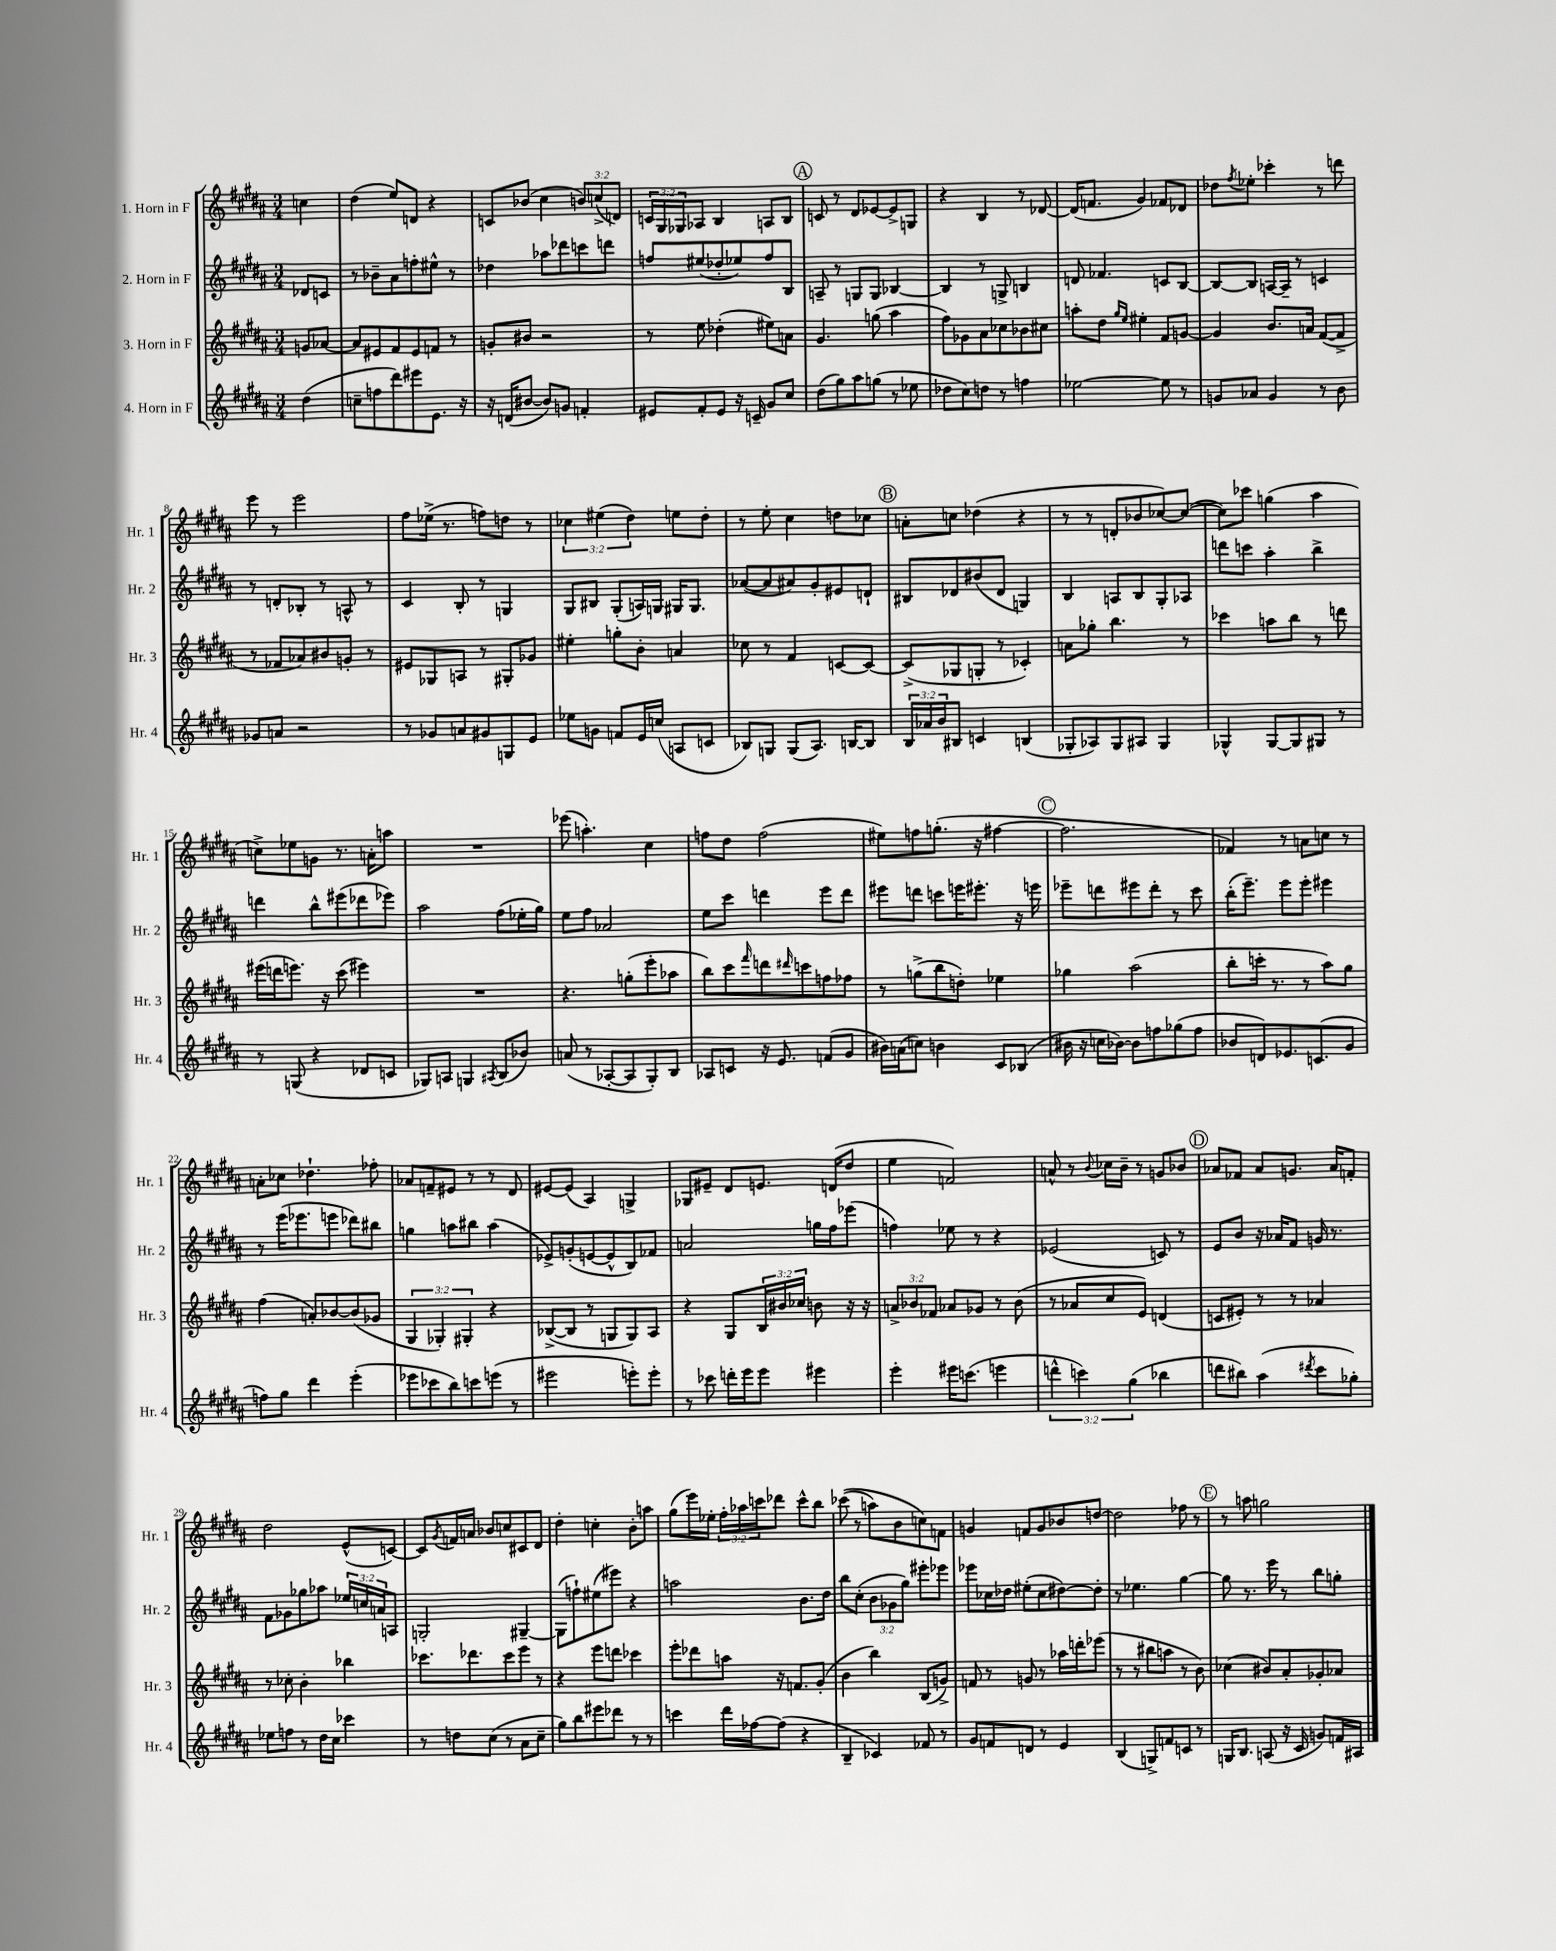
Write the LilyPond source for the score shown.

<<
\new StaffGroup <<
\new Staff = "s0" \with { instrumentName = "1. Horn in F" shortInstrumentName = "Hr. 1" } {
    \clef treble \key b \major \numericTimeSignature \time 3/4 \override Staff.TupletNumber.text = #tuplet-number::calc-fraction-text \partial 4
    c''4 |
    dis''4( e''8) d'8 r4 |
    c'8 bes'8( cis''4 \tuplet 3/2 { b'8) c''8->( d'8) } |
    \tuplet 3/2 { c'16 gis16 ges16 } aes8 b4 a8 b8 |
    \mark \markup { \circle "A" } c'8 r8 dis'8 ees'8~ ees'8-> g8 |
    r4 b4 r8 des'8~ |
    des'16( f'8. gis'4) fes'8 des'8 |
    des''8 \acciaccatura { fis''8 } ees''8-. ces'''4-. r8 d'''8 |
    e'''8 r8 e'''2 |
    fis''8 ees''16->( r8. f''8) d''8 r8 |
    \tuplet 3/2 { ces''4 eis''4( dis''4) } e''8 dis''8-. |
    r8 e''8-. cis''4 d''8 ces''8 |
    \mark \markup { \circle "B" } a'8-. c''8 des''4( r4 |
    r8 r8 d'8-. bes'8 ces''8~) ces''8~( |
    ces''8) ces'''8 g''4( ais''4 |
    c''8->) ees''8 g'8 r8. a'16-. a''8 |
    R2. |
    ees'''8( a''4.-.) cis''4 |
    f''8 dis''8 f''2( |
    eis''8) f''8 g''8.-.( r16 fis''4~ |
    \mark \markup { \circle "C" } fis''2. |
    fes'4) r8 a'8 c''8 r8 |
    a'8-. ces''8 des''4.-! fes''8-. |
    aes'8 f'8-- eis'8 r8 r8 dis'8 |
    eis'8~ eis'8( ais4) g4-> |
    ges8 eis'8-- dis'8 e'8. d'16( dis''8 |
    e''4 f'2) |
    a'8-^ r8 \appoggiatura { b'8 } ces''16 b'16-- r8 g'8 bes'8 |
    \mark \markup { \circle "D" } aes'8 fes'8 aes'8 g'8. aes'16 f'8-. |
    dis''2 e'8-^( c'8~) |
    c'8 \acciaccatura { gis'8 } f'16 a'16 bes'8 c''8 cis'8 dis'8 |
    dis''4-. c''4-. b'8-. a''8 |
    gis''8( e'''16) ees''16-. \tuplet 3/2 { fis''16-. aes''16 c'''16 } des'''8 c'''8-^ b''8 |
    ces'''8(\( r8 a''8) b'8 c''8\) f'8 |
    g'4 f'8 g'8 bes'8 d''8~ |
    d''2 fes''8 r8 |
    \mark \markup { \circle "E" } r8 a''8 g''2 \bar "|." |
}
\new Staff = "s1" \with { instrumentName = "2. Horn in F" shortInstrumentName = "Hr. 2" } {
    \clef treble \key b \major \numericTimeSignature \time 3/4 \override Staff.TupletNumber.text = #tuplet-number::calc-fraction-text \partial 4
    des'8 c'8 |
    r8 bes'8-- ais'8 f''8-. eis''8-^ r8 |
    des''4 aes''8 des'''8 c'''8 d'''8 |
    f''8 eis''8( des''8-. ees''8) f''8 b8 |
    \mark \markup { \circle "A" } a8-- r8 g8 g8 bes4~ |
    bes4 r8 g8-> b4 |
    d'8 fes'4. c'8 b8~ |
    b8~ b8 a16~ a16-- r8 c'4 |
    r8 d'8-. bes8-. r8 a8-^ r8 |
    cis'4 b8-. r8 g4 |
    gis8 bis8 gis8-.( a16) g16 gis16 gis8. |
    aes'8~( aes'8 ais'8) gis'8-. eis'8 d'8-! |
    \mark \markup { \circle "B" } bis8 des'8 bis'8( des'8 g4) |
    b4 a8 b8 gis8-. aes8 |
    d'''8 c'''8 ais''4-. b''4-> |
    d'''4 b''8-^ eis'''8( des'''8 ees'''8) |
    ais''2 fis''8( ees''16-. gis''16) |
    e''8 fis''8 aes'2 |
    e''8 cis'''8 d'''4 e'''8 d'''8 |
    eis'''8 d'''8 c'''8 e'''16 eis'''8.-. r16 e'''16 |
    \mark \markup { \circle "C" } ees'''8-- d'''8 eis'''8 d'''8-. r8 cis'''8 |
    b''16-.( e'''8.--) e'''8 e'''8-. eis'''4 |
    r8 e'''16( ees'''8. e'''8 des'''8) bis''8 |
    g''4 a''8 bis''8 a''4( |
    ees'8->) g'8-.( e'8~ e'8-^ b8) fes'8 |
    a'2 g''16 fis''16 ees'''8( |
    f''4) ees''8 r8 r4 |
    ees'2( c'8) r8 |
    \mark \markup { \circle "D" } e'8 b'8 r16 aes'16 fis'8 g'16 r8. |
    fis'8 ges'8 ges''8 aes''8 \tuplet 3/2 { ees''16 c''16 a'16 } a8 |
    g2-. gis4~-- |
    gis8( f''8-!) eis''8( eis'''8) r4 |
    a''2 b'8. dis''16 |
    b''8 cis''8-.( \tuplet 3/2 { b'8 ges'8 gis''8) } eis'''8-. ees'''8 |
    ees'''8 ces''16 des''16 eis''8-.( ces''8 dis''8~) dis''8-. |
    r8 ees''4. gis''4~ |
    \mark \markup { \circle "E" } gis''8 r8. e'''16 r8 b''8 g''8-. \bar "|." |
}
\new Staff = "s2" \with { instrumentName = "3. Horn in F" shortInstrumentName = "Hr. 3" } {
    \clef treble \key b \major \numericTimeSignature \time 3/4 \override Staff.TupletNumber.text = #tuplet-number::calc-fraction-text \partial 4
    g'8 aes'8~ |
    aes'8 eis'8 fis'8 eis'8 f'8 r8 |
    g'8-. bis'8 r2 |
    r8 e''8 des''4-.( eis''8) a'8 |
    \mark \markup { \circle "A" } gis'4. g''8( ais''4 |
    fis''8) ges'8 ais'8 ces''8 bes'8 cis''8 |
    a''8-. dis''8 \grace { gis''16 e''16 } eis''4-. fis'8 g'8~ |
    g'4 b'8. a'16 fis'8~( fis'8-> |
    r8 fes'8 aes'8) bis'8 g'8-. r8 |
    eis'8 ges8 a8 r8 gis8-. ges'8 |
    eis''4-. g''8-. b'8-. a'4 |
    ces''8 r8 fis'4 c'8~ c'8~ |
    \mark \markup { \circle "B" } c'8->( ges8 g8-. r8 ces'4-.) |
    a'8 ges''8-. b''4. r8 |
    ces'''4 a''8 b''8 r8 d'''8 |
    eis'''16( d'''16 e'''8.) r16 cis'''8( eis'''4) |
    R2. |
    r4. g''8-.( e'''8-. aes''8 |
    b''8) cis'''8 \grace { fis'''16 } d'''8 \grace { dis'''16 } c'''8 f''8 fes''8 |
    r8 g''8->( b''8 d''8-.) ees''4 |
    \mark \markup { \circle "C" } ges''4 ais''2( |
    b''8-. c'''16-. r8. r8 ais''8) gis''8 |
    fis''4( a'8-.) bes'8~ bes'8( ges'8 |
    \tuplet 3/2 { gis4 ges4-.) gis4-. } r4 |
    bes8~->( bes8 r8 g8 g8) ais8 |
    r4 gis8 \tuplet 3/2 { b16 bis'16 ces''16 } b'8 r16 r16 |
    \tuplet 3/2 { a'8-> bes'8 fes'8 } aes'8 ges'8 r8 bes'8( |
    r8 aes'8 cis''8 e'8) d'4( |
    \mark \markup { \circle "D" } c'8 eis'8-.) r8 r8 aes'4 |
    r8 ces''8-. b'4-. bes''4 |
    ces'''8. des'''8. ces'''8 e'''8 r8 |
    r4 e'''8 d'''8 ces'''4 |
    e'''8-. des'''8 a''8 r16 f'8. gis'8-.( |
    b'4 b''4) b8( g'8->) |
    f'8 r8 g'8 r8 aes''16 d'''16-. ees'''8( |
    r8 r8 bis''8 a''8 r8 b'8) |
    \mark \markup { \circle "E" } ces''4( bis'8) ais'8-. ges'8-. aes'8 \bar "|." |
}
\new Staff = "s3" \with { instrumentName = "4. Horn in F" shortInstrumentName = "Hr. 4" } {
    \clef treble \key b \major \numericTimeSignature \time 3/4 \override Staff.TupletNumber.text = #tuplet-number::calc-fraction-text \partial 4
    dis''4( |
    c''8-- f''8 dis'''8) eis'''8 e'8. r16 |
    r16 d'16( bis'8~ bis'8) g'8 f'4-. |
    eis'8 fis'8-. eis'8 r16 c'16-- gis'8 cis''8 |
    \mark \markup { \circle "A" } dis''8( gis''8) ais''8 g''8( r8 ees''8 |
    des''8 cis''8) d''8 r8 f''4 |
    ees''2~ ees''8 r8 |
    g'8 aes'8 g'4 r8 b'8 |
    ges'8 a'8 r2 |
    r8 ges'8 a'8 gis'8 g8 e'8 |
    ees''8 g'8 f'8 e'16 c''16( a8 c'8 |
    bes8) g8 g8( ais8.) b16~ b8 |
    \mark \markup { \circle "B" } \tuplet 3/2 { b16 aes'16 b'16 } bis8 c'4 b4( |
    ges8-. aes8) ges8 ais8 ges4 |
    ges4-^ ges8~ ges8 gis8 r8 |
    r8 g8( r4 des'8 c'8 |
    ges8) a8 g4 \acciaccatura { ais8 } b8( bes'8) |
    a'8( r8 aes8~-. aes8 gis8-.) b8 |
    aes8 c'8 r16 e'8. f'8( gis'8 |
    bis'16) a'16( c''8) b'4 cis'8 bes8( |
    \mark \markup { \circle "C" } bis'16 r16 c''16 bes'16~) bes'8 f''8 ges''8( f''8 |
    bes'8 d'8) ees'8. c'8.( gis'8 |
    f''8) gis''8 dis'''4 e'''4-.( |
    ees'''8 ces'''8 b''8) c'''8 e'''8( r8 |
    eis'''2 e'''8-.) e'''8-. |
    r8 ces'''8 d'''16-. e'''16 e'''8 eis'''4 |
    e'''4-. eis'''16 c'''8.( e'''4 |
    \tuplet 3/2 { d'''4-^ c'''4) gis''4( } bes''4 |
    \mark \markup { \circle "D" } d'''8 bis''8) ais''4( \acciaccatura { dis'''8 } cis'''8 ges''8-.) |
    ees''8 f''8 r8 dis''16 cis''16 ces'''4 |
    r8 d''8 cis''8( r8 ais'8 cis''8-- |
    gis''8) b''8 eis'''8 des'''8 r8 r8 |
    c'''4 dis'''16 fes''16~ fes''8( r4 |
    b4-- ces'4) fes'8 r8 |
    gis'8 f'8 d'8 r8 e'4 |
    b4( g8->) f'8 c'8 r8 |
    \mark \markup { \circle "E" } g16 b8. a8( r16 cis'16 g'8) f'16 ais16 \bar "|." |
}
>>
>>
